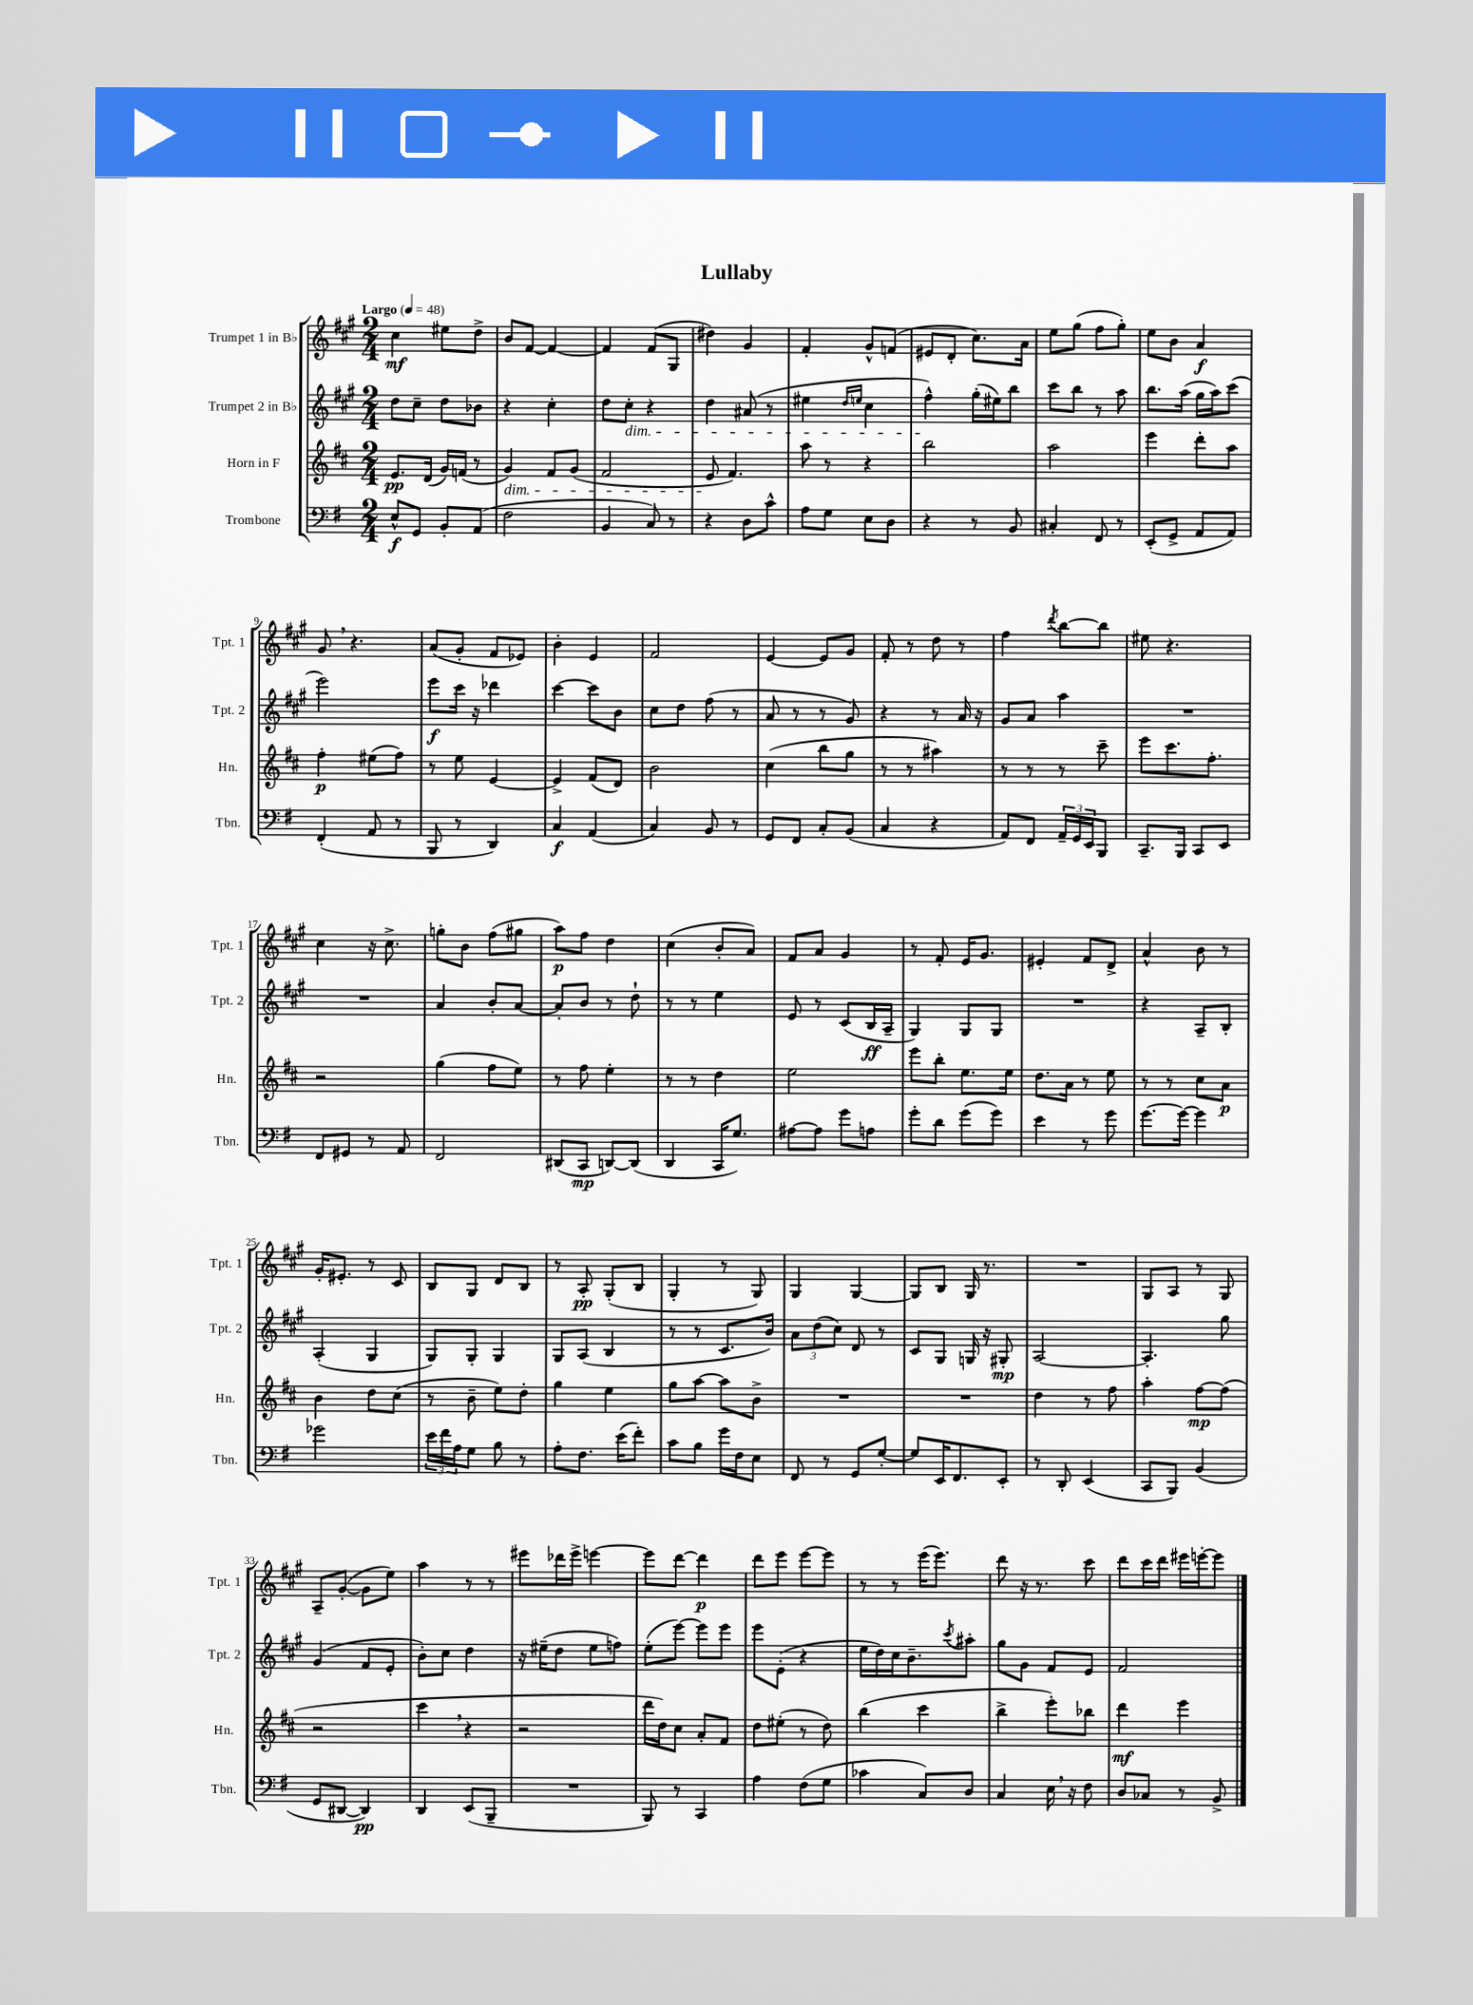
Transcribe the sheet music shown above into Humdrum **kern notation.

**kern	**kern	**kern	**kern
*staff4	*staff3	*staff2	*staff1
*clefF4	*clefG2	*clefG2	*clefG2
*k[f#]	*k[f#c#]	*k[f#c#g#]	*k[f#c#g#]
*M2/4	*M2/4	*M2/4	*M2/4
*MM48	*MM48	*MM48	*MM48
8E^^	8.e	8dd	4cc#
8GG	.	8cc#~	.
.	(16d	.	.
8BB'	16g)	8dd	8ee#
.	(16f	.	.
(8AA	8r	8b-	8dd^
=	=	=	=
2F#	4g)	4r	8b
.	.	.	[8f#
.	8f#	4cc#'	4f#_
.	(8g	.	.
=	=	=	=
4BB	2f#	8dd	4f#]
.	.	8cc#'	.
8C)	.	4r	(8f#
8r	.	.	8G#
=	=	=	=
4r	8e	4dd	4dd#)
.	4.f#)	.	.
8D	.	(8a#	4g#
8c^^	.	8r	.
=	=	=	=
8A	8aa	4ee#	4f#'
8G	8r	.	.
.	.	16qqdd	.
.	.	16qqee	.
8E	4r	4cc#	8g#^^
8D	.	.	(8f
=	=	=	=
4r	2bb	4ff#^^)	8e#
.	.	.	8d'
8r	.	(16gg#'	8.cc#)
.	.	16ee#)	.
8BB	.	8bb	.
.	.	.	16a
=	=	=	=
4C#'	2aa	8ccc#	8ee
.	.	8bb	(8gg#
8FF#	.	8r	8ff#
8r	.	8aa	8gg#')
=	=	=	=
(8EE'	4eee	8.bb	8ee
8GG^	.	.	8b
.	.	(16aa	.
8AA	8ddd'	16gg#	4a
.	.	16aa)	.
8AA)	8aa	(8ccc#	.
=	=	=	=
(4FF#'	4ff#'	2eee)	8g#
.	.	.	4.r
8AA	(8ee#	.	.
8r	8ff#)	.	.
=	=	=	=
8BBB	8r	8eee	(8a
8r	8ee	16ccc#	8g#'
.	.	16r	.
4DD)	[4e	4ddd-	8f#
.	.	.	8e-)
=	=	=	=
4C	4e^]	[4ccc#	4b'
(4AA	(8f#	8ccc#]	4e
.	8d)	8b	.
=	=	=	=
4C)	2b	8cc#	2f#
.	.	8dd	.
8BB	.	(8ff#	.
8r	.	8r	.
=	=	=	=
8GG	(4cc#	8a	[4e
8FF#	.	8r	.
8C'	8bb	8r	8e]
(8BB	8gg	8g#)	8g#
=	=	=	=
4C	8r	4r	8f#'
.	8r	.	8r
4r	4aa#)	8r	8dd
.	.	16a	8r
.	.	16r	.
=	=	=	=
8AA)	8r	8g#	4ff#
8FF#	8r	8a	.
.	.	.	8qddd
24AA~	8r	4aa	[8bb
24GG	.	.	.
24EE	.	.	.
8BBB	8ccc#~	.	8bb]
=	=	=	=
8.CC~	8eee	2r	8ee#
.	8.ccc#	.	4.r
16BBB	.	.	.
8CC	.	.	.
.	8.ff#'	.	.
8EE	.	.	.
=	=	=	=
8FF#	2r	2r	4cc#
8GG#	.	.	.
8r	.	.	16r
.	.	.	8.cc#^
8AA	.	.	.
=	=	=	=
2FF#	(4gg	4a	8gg'
.	.	.	8b
.	8ff#	8b'	(8ff#
.	8ee)	[8a	8gg#
=	=	=	=
(8DD#	8r	8a']	8aa)
8CC	8ff#	8b	8ff#
[8DD)	4ee'	8r	4dd
(8DD]	.	8dd`	.
=	=	=	=
4DD	8r	8r	(4cc#
.	8r	8r	.
16CC	4dd	4ee	8b'
8.G)	.	.	.
.	.	.	8a)
=	=	=	=
[8A#	2ee	8e	8f#
8A#]	.	8r	8a
8g	.	(8c#	4g#
8A	.	16B	.
.	.	16A~	.
=	=	=	=
8g'	8eee	4G#)	8r
8d	8bb'	.	8f#'
(8g	8.ee	8G#	16e
.	.	.	8.g#
8g)	.	8G#	.
.	16ee	.	.
=	=	=	=
4e	8.dd	2r	4e#'
.	16a	.	.
8r	8r	.	8f#
8g	8ee	.	8d^
=	=	=	=
[8.g	8r	4r	4a^^
.	8r	.	.
16g_	.	.	.
4g]	8cc#	8A~	8b
.	8a	8B'	8r
=	=	=	=
2g-	4b	(4A'	16g#'
.	.	.	8.e#'
.	8dd	4G#	8r
.	(8cc#	.	8c#
=	=	=	=
24e	8r	8G#)	8B
24f#	.	.	.
24A	.	.	.
8G	8b~	8G#'	8G#
8B	8ee)	4G#	8d
8r	8dd'	.	8B
=	=	=	=
8A'	4gg	8G#	8r
8.F#	.	(8A	8A'
.	4ee	4B	(8G#'
(16e	.	.	.
8f#')	.	.	8B
=	=	=	=
8c	8gg	8r	4G#'
8B	[8aa	8r	.
16g	8aa]	8.c#	8r
16F#	.	.	.
8E	8b^	.	8G#)
.	.	16b)	.
=	=	=	=
8FF#	2r	12a	4G#
.	.	(12dd	.
8r	.	.	.
.	.	12cc#)	.
8GG	.	8d	[4G#
[8G'	.	8r	.
=	=	=	=
8G]	2r	8c#	8G#]
16EE	.	8G#	8B
8.FF#	.	.	.
.	.	16G	16G#
.	.	16r	8.r
8EE'	.	8G#'	.
=	=	=	=
8r	4dd	[2A	2r
8DD'	.	.	.
(4EE	8r	.	.
.	8ff#	.	.
=	=	=	=
8CC	4aa'	4.A']	8G#
8BBB)	.	.	8A
(4BB	[8ff#	.	8r
.	(8ff#]	8gg#	8G#
=	=	=	=
8GG	2r	(4g#	8A~
[8DD#	.	.	([8g#'
4DD#])	.	8f#	8g#]
.	.	8e'	8ee)
=	=	=	=
4DD	4ccc#	8b')	4aa
.	.	8cc#	.
(8EE	4r	4dd	8r
8BBB~	.	.	8r
=	=	=	=
2r	2r	16r	8eee#
.	.	(16ee#~	.
.	.	8dd	16ddd-
.	.	.	16eee#^
.	.	8ee#	[4eee
.	.	8ff)	.
=	=	=	=
8BBB)	16ddd	(8ee'	8eee]
.	16dd)	.	.
8r	8cc#	[8eee)	[8ddd
4CC	8a'	8eee]	4ddd]
.	8f#	8eee	.
=	=	=	=
4A	8dd	8eee	8ddd
.	(8ee#'	(8e'	8eee
(8F#	8r	4r	[8eee
8G	8dd)	.	8eee]
=	=	=	=
4c-	(4bb	16ee	8r
.	.	16dd)	.
.	.	16cc#	8r
.	.	8.b~	.
8C)	4ccc#	.	(16eee
.	.	.	8.eee)
.	.	8qccc#	.
8D	.	8aa#'	.
=	=	=	=
4C	4bb^	8gg#	8ddd
.	.	8g#	16r
.	.	.	8.r
16E	8eee')	8f#	.
16r	.	.	.
8F#	8bb-	8e	8ccc#
=	=	=	=
8D	4ddd	2f#	8ddd
8C-	.	.	16ccc#
.	.	.	16ddd
8r	4eee	.	16eee#
.	.	.	[16eee'
8BB^	.	.	8eee]
==	==	==	==
*-	*-	*-	*-
